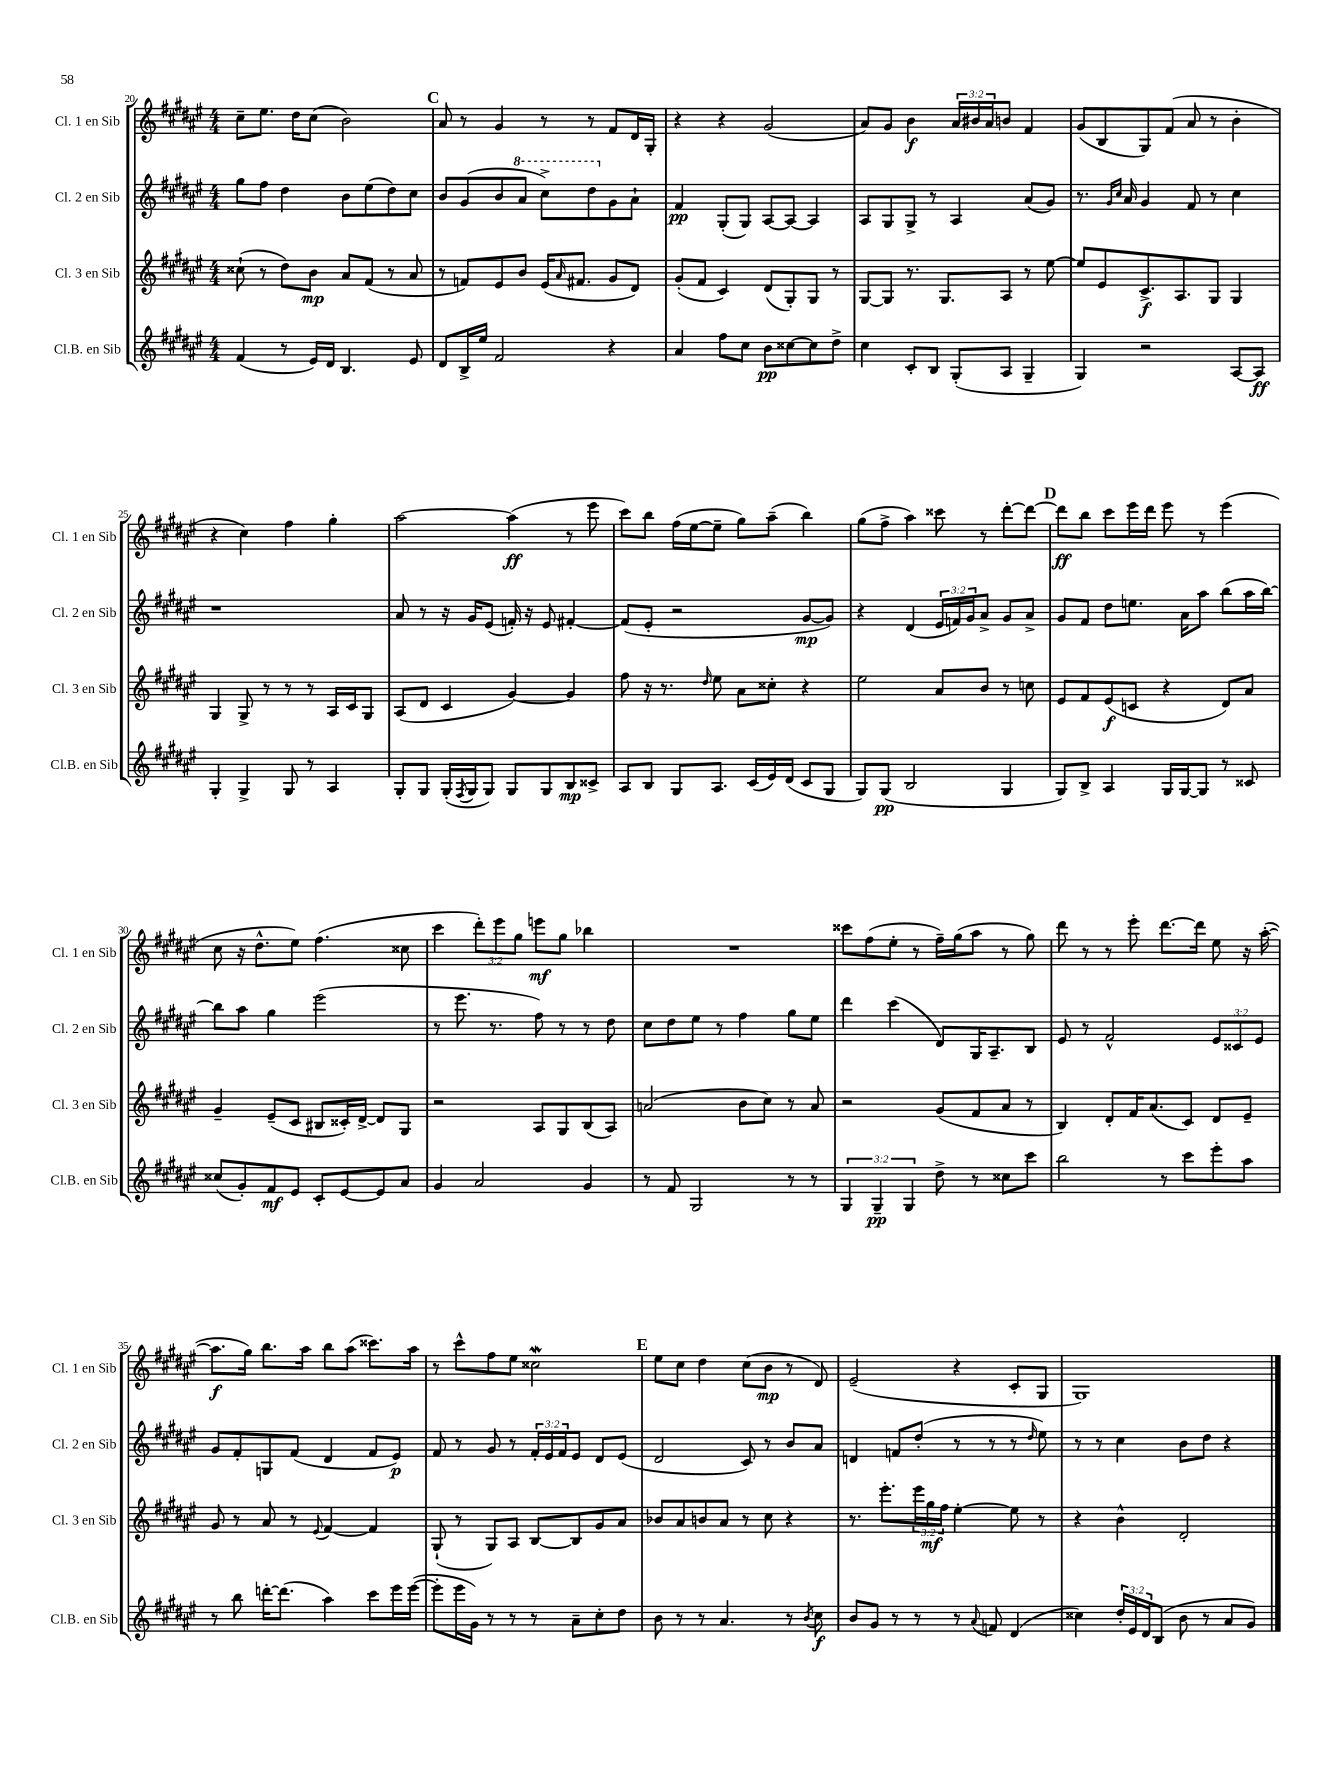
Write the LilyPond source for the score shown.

<<
\new StaffGroup <<
\new Staff = "s0" \with { instrumentName = "Cl. 1 en Sib" shortInstrumentName = "Cl. 1 en Sib" } {
    \clef treble \key fis \major \numericTimeSignature \time 4/4 \override Staff.TupletNumber.text = #tuplet-number::calc-fraction-text
    cis''8-- eis''8. dis''16 cis''8( b'2) |
    \mark \markup { \bold "C" } ais'8 r8 gis'4 r8 r8 fis'8 dis'16 gis16-. |
    r4 r4 gis'2( |
    ais'8) gis'8 b'4\f \tuplet 3/2 { ais'16 bis'16 ais'16 } b'8 fis'4 |
    gis'8( b8 gis8) fis'8( ais'8 r8 b'4-. |
    r4 cis''4) fis''4 gis''4-. |
    ais''2~ ais''4\ff( r8 eis'''8 |
    cis'''8) b''8 fis''16( eis''16~ eis''8-- gis''8) ais''8--( b''4) |
    gis''8( fis''8-> ais''4) cisis'''8 r8 dis'''8~-. dis'''8~ |
    \mark \markup { \bold "D" } dis'''8\ff b''8 cis'''8 eis'''16 dis'''16 eis'''8 r8 eis'''4( |
    cis''8 r16 dis''8.-^ eis''8) fis''4.( cisis''8 |
    cis'''4 \tuplet 3/2 { dis'''8-.) eis'''8 gis''8 } e'''8\mf gis''8 bes''4 |
    R1 |
    cisis'''8 fis''8( eis''8-. r8 fis''16--) gis''16( ais''8 r8 gis''8) |
    dis'''8 r8 r8 eis'''8-. dis'''8.~ dis'''16 eis''8 r16 ais''16~-.( |
    ais''8.\f gis''16) b''8. ais''16 b''8 ais''8( cisis'''8.) ais''16 |
    r8 cis'''8-^ fis''8 eis''8 cisis''2\mordent |
    \mark \markup { \bold "E" } eis''8 cis''8 dis''4 cis''8( b'8\mp r8 dis'8) |
    eis'2--( r4 cis'8-. gis8 |
    gis1) \bar "|." |
}
\new Staff = "s1" \with { instrumentName = "Cl. 2 en Sib" shortInstrumentName = "Cl. 2 en Sib" } {
    \clef treble \key fis \major \numericTimeSignature \time 4/4 \override Staff.TupletNumber.text = #tuplet-number::calc-fraction-text
    gis''8 fis''8 dis''4 b'8 eis''8( dis''8) cis''8 |
    \mark \markup { \bold "C" } b'8 gis'8( b'8 \ottava #1 ais''8 cis'''8->) dis'''8 \ottava #0 gis'8 ais'8-! |
    fis'4\pp gis8-.( gis8) ais8~ ais8~ ais4 |
    ais8 gis8 gis8-> r8 ais4 ais'8( gis'8) |
    r8. \grace { gis'16 cis''16 } ais'16 gis'4 fis'8 r8 cis''4 |
    r1 |
    ais'8 r8 r16 gis'16 eis'8( f'16-.) r16 eis'8 fis'4~-. |
    fis'8( eis'8-. r2 gis'8~\mp gis'8) |
    r4 dis'4( \tuplet 3/2 { eis'16 f'16) gis'16 } ais'8-> gis'8 ais'8-> |
    \mark \markup { \bold "D" } gis'8 fis'8 dis''8 e''8. ais'16 ais''8 b''8( ais''16 b''16~) |
    b''8 ais''8 gis''4 eis'''2( |
    r8 eis'''8. r8. fis''8) r8 r8 dis''8 |
    cis''8 dis''8 eis''8 r8 fis''4 gis''8 eis''8 |
    dis'''4 cis'''4( dis'8) gis16 ais8.-- b8 |
    eis'8 r8 fis'2-^ \tuplet 3/2 { eis'8 cisis'8 eis'8 } |
    gis'8 fis'8-. g8 fis'8( dis'4 fis'8 eis'8\p) |
    fis'8 r8 gis'8 r8 \tuplet 3/2 { fis'16-. eis'16 fis'16 } eis'8 dis'8 eis'8( |
    \mark \markup { \bold "E" } dis'2 cis'8) r8 b'8 ais'8 |
    d'4 f'8 dis''8-.( r8 r8 r8 \grace { dis''16 } eis''8) |
    r8 r8 cis''4 b'8 dis''8 r4 \bar "|." |
}
\new Staff = "s2" \with { instrumentName = "Cl. 3 en Sib" shortInstrumentName = "Cl. 3 en Sib" } {
    \clef treble \key fis \major \numericTimeSignature \time 4/4 \override Staff.TupletNumber.text = #tuplet-number::calc-fraction-text
    cisis''8-!( r8 dis''8) b'8\mp ais'8 fis'8( r8 ais'8 |
    \mark \markup { \bold "C" } r8 f'8) eis'8 b'8 eis'16( \grace { ais'16 } fis'8. gis'8 dis'8) |
    gis'8-.( fis'8 cis'4) dis'8( gis8-.) gis8 r8 |
    gis8~ gis8 r8. gis8. ais8 r8 eis''8~ |
    eis''8 eis'8 cis'8.->\f ais8. gis8 gis4 |
    gis4 gis8-> r8 r8 r8 ais16 cis'16 gis8 |
    ais8( dis'8 cis'4 gis'4~) gis'4 |
    fis''8 r16 r8. \grace { dis''16 } eis''8 ais'8 cisis''8-. r4 |
    eis''2 ais'8 b'8 r8 c''8 |
    \mark \markup { \bold "D" } eis'8 fis'8 eis'8\f( c'8 r4 dis'8) ais'8 |
    gis'4-- eis'8--( cis'8 bis8 cisis'16-.) dis'16~-> dis'8 gis8 |
    r2 ais8 gis8 b8( ais8) |
    a'2( b'8 cis''8) r8 a'8 |
    r2 gis'8( fis'8 ais'8 r8 |
    b4) dis'8-. fis'16 ais'8.( cis'8) dis'8 eis'8-- |
    gis'8 r8 ais'8 r8 \appoggiatura { eis'8 } fis'4~ fis'4 |
    gis8-!( r8 gis8) ais8 b8~ b8 gis'8 ais'8 |
    \mark \markup { \bold "E" } bes'8 ais'8 b'8 ais'8 r8 cis''8 r4 |
    r8. eis'''8.-. \tuplet 3/2 { eis'''16 gis''16\mf fis''16 } eis''4~-. eis''8 r8 |
    r4 b'4-^ dis'2-. \bar "|." |
}
\new Staff = "s3" \with { instrumentName = "Cl.B. en Sib" shortInstrumentName = "Cl.B. en Sib" } {
    \clef treble \key fis \major \numericTimeSignature \time 4/4 \override Staff.TupletNumber.text = #tuplet-number::calc-fraction-text
    fis'4( r8 eis'16) dis'16 b4. eis'8 |
    \mark \markup { \bold "C" } dis'8 b16-> eis''16 fis'2 r4 |
    ais'4 fis''8 cis''8 b'8\pp cisis''8~ cisis''8 dis''8-> |
    cis''4 cis'8-. b8 gis8-.( ais8 gis4-- |
    gis4) r2 ais8~ ais8\ff |
    gis4-. gis4-> gis8 r8 ais4 |
    gis8-. gis8 gis16-.( \acciaccatura { fis8 } gis16 gis8) gis8 gis8 b8\mp cisis'8-> |
    ais8 b8 gis8 ais8. cis'16( eis'16) dis'16( cis'8 gis8 |
    gis8) gis8\pp( b2 gis4 |
    \mark \markup { \bold "D" } gis8) b8-> ais4 gis16 gis16~ gis8 r8 cisis'8 |
    cisis''8( gis'8-.) fis'8\mf eis'8 cis'8-. eis'8~ eis'8 ais'8 |
    gis'4 ais'2 gis'4 |
    r8 fis'8 gis2 r8 r8 |
    \tuplet 3/2 { gis4 gis4--\pp gis4 } dis''8-> r8 cisis''8 cis'''8 |
    b''2 r8 cis'''8 eis'''8-. ais''8 |
    r8 b''8 d'''16~-. d'''8.( ais''4) cis'''8 eis'''16 eis'''16~( |
    eis'''8-. eis'''16 gis'16) r8 r8 r8 ais'8-- cis''8-. dis''8 |
    \mark \markup { \bold "E" } b'8 r8 r8 ais'4. r8 \acciaccatura { b'8 } cis''8\f |
    b'8 gis'8 r8 r8 r8 \appoggiatura { ais'8 } f'8 dis'4( |
    cisis''4) \tuplet 3/2 { dis''16-. eis'16 dis'16 } b8( b'8 r8 ais'8 gis'8) \bar "|." |
}
>>
>>
\layout { \context { \Score currentBarNumber = #20 } }
